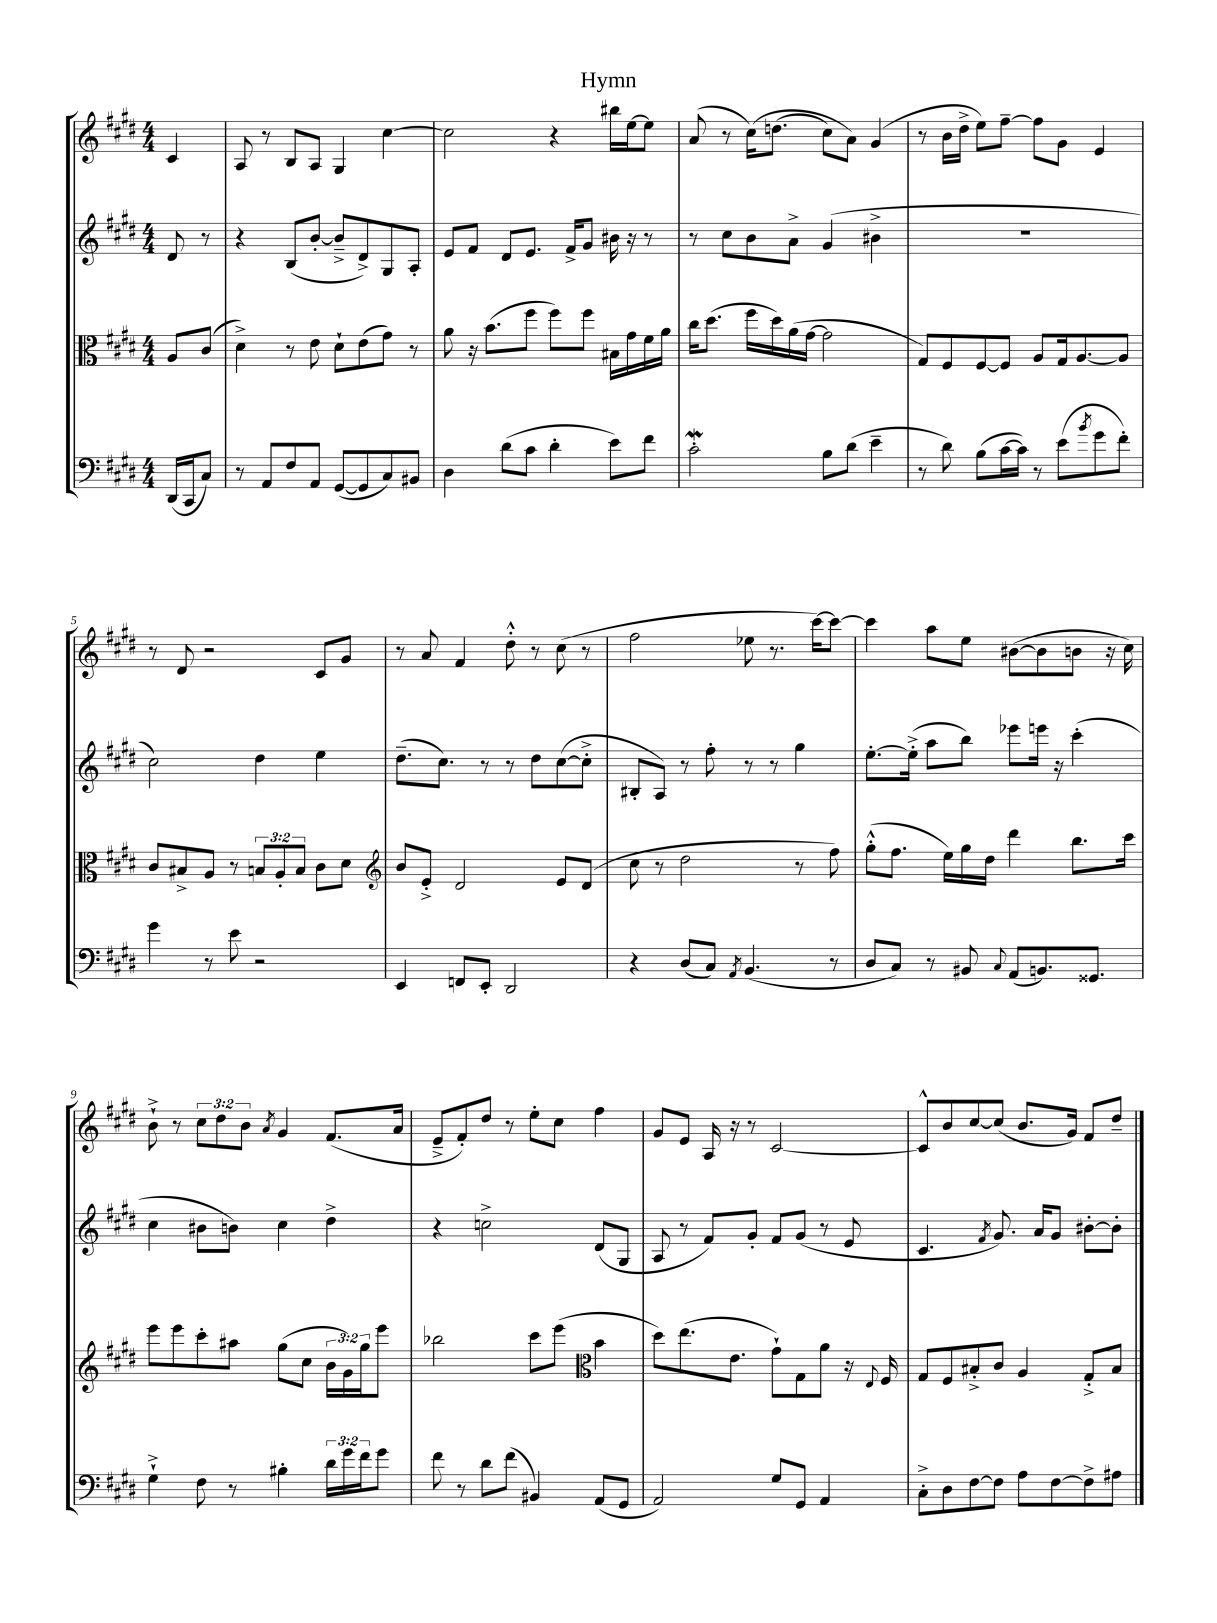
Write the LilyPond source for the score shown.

\header { title = "Hymn" }
<<
\new StaffGroup <<
\new Staff = "s0" {
    \clef treble \key e \major \numericTimeSignature \time 4/4 \override Staff.TupletNumber.text = #tuplet-number::calc-fraction-text \partial 4
    cis'4 |
    a8 r8 b8 a8 gis4 cis''4~ |
    cis''2 r4 bis''16 e''16~ e''8 |
    a'8( r8 cis''16)\( d''8.( cis''8) a'8\) gis'4( |
    r8 b'16 dis''16-> e''8) fis''8~-- fis''8 gis'8 e'4 |
    r8 dis'8 r2 cis'8 gis'8 |
    r8 a'8 fis'4 dis''8-.-^ r8 cis''8( r8 |
    fis''2 ees''8 r8. cis'''16~) cis'''8~ |
    cis'''4 a''8 e''8 bis'8~( bis'8 b'8 r16 cis''16) |
    b'8-!-> r8 \tuplet 3/2 { cis''8 dis''8 b'8 } \acciaccatura { a'8 } gis'4 fis'8.( a'16 |
    e'8---> fis'8-.) dis''8 r8 e''8-. cis''8 fis''4 |
    gis'8 e'8 a16 r16 r8 cis'2~ |
    cis'8-^ b'8 cis''8~ cis''8( b'8. gis'16) fis'8 dis''8-- \bar "|." |
}
\new Staff = "s1" {
    \clef treble \key e \major \numericTimeSignature \time 4/4 \partial 4
    dis'8 r8 |
    r4 b8( b'8~-. b'8---> dis'8->) gis8 a8-. |
    e'8 fis'8 dis'8 e'8. fis'16-> gis'8 bis'16 r16 r8 |
    r8 cis''8 b'8 a'8-> gis'4( bis'4-> |
    r1 |
    cis''2) dis''4 e''4 |
    dis''8.--( cis''8.) r8 r8 dis''8 cis''8~( cis''8-.-> |
    bis8-. a8) r8 fis''8-. r8 r8 gis''4 |
    e''8.~-. e''16-.->( a''8 b''8) ees'''8 e'''16 r16 cis'''4-.( |
    cis''4 bis'8 b'8) cis''4 dis''4-> |
    r4 c''2-> dis'8( gis8 |
    a8 r8 fis'8) gis'8-. fis'8 gis'8( r8 e'8 |
    cis'4. \acciaccatura { fis'8 } gis'8.) a'16 gis'8 bis'8~-. bis'8-. \bar "|." |
}
\new Staff = "s2" {
    \clef alto \key e \major \numericTimeSignature \time 4/4 \override Staff.TupletNumber.text = #tuplet-number::calc-fraction-text \partial 4
    a8 cis'8( |
    dis'4->) r8 e'8 dis'8-! e'8( gis'8) r8 |
    a'8 r16 b'8.( fis''8 fis''8) fis''8 bis16 gis'16 fis'16 a'16 |
    cis''16 dis''8.( fis''16 dis''16) a'16( gis'16~ gis'2 |
    gis8) fis8 fis8~ fis8 a8 gis16 a8.~ a8 |
    cis'8 bis8-> a8 r8 \tuplet 3/2 { b8 a8-. b8 } cis'8 dis'8 |
    \clef treble b'8 e'8-.-> dis'2 e'8 dis'8( |
    cis''8 r8 dis''2 r8 fis''8) |
    gis''8-.-^( fis''8. e''16) gis''16 dis''16 dis'''4 b''8. cis'''16 |
    e'''8 e'''8 cis'''8-. ais''8 gis''8( cis''8 \tuplet 3/2 { b'16 gis'16) gis''16 } e'''8 |
    bes''2 cis'''8 e'''8( \clef alto b'4 |
    dis''8) e''8.( e'8. gis'8-!) gis8 a'8 r16 \appoggiatura { e8 } fis16 |
    gis8 fis8 bis8-.-> cis'8 a4 gis8-.-> bis8 \bar "|." |
}
\new Staff = "s3" {
    \clef bass \key e \major \numericTimeSignature \time 4/4 \override Staff.TupletNumber.text = #tuplet-number::calc-fraction-text \partial 4
    dis,16( cis,16 cis8) |
    r8 a,8 fis8 a,8 gis,8~( gis,8 cis8) bis,8 |
    dis4 dis'8( cis'8 dis'4-. e'8) fis'8 |
    cis'2-.\mordent b8 dis'8( e'4-- |
    r8 dis'8) b8( cis'16~ cis'16) r8 e'8( \acciaccatura { b'8 } gis'8 fis'8-.) |
    gis'4 r8 e'8 r2 |
    e,4 f,8 e,8-. dis,2 |
    r4 dis8( cis8) \acciaccatura { a,8 } b,4.( r8 |
    dis8 cis8) r8 bis,8 \appoggiatura { cis8 } a,8( b,8.) gisis,8. |
    gis4-!-> fis8 r8 bis4-. \tuplet 3/2 { dis'16 gis'16 fis'16 } gis'8 |
    fis'8 r8 dis'8 fis'8( bis,4) a,8( gis,8 |
    a,2) gis8 gis,8 a,4 |
    cis8-.-> dis8 fis8~ fis8 a8 fis8~ fis8-> ais8 \bar "|." |
}
>>
>>
